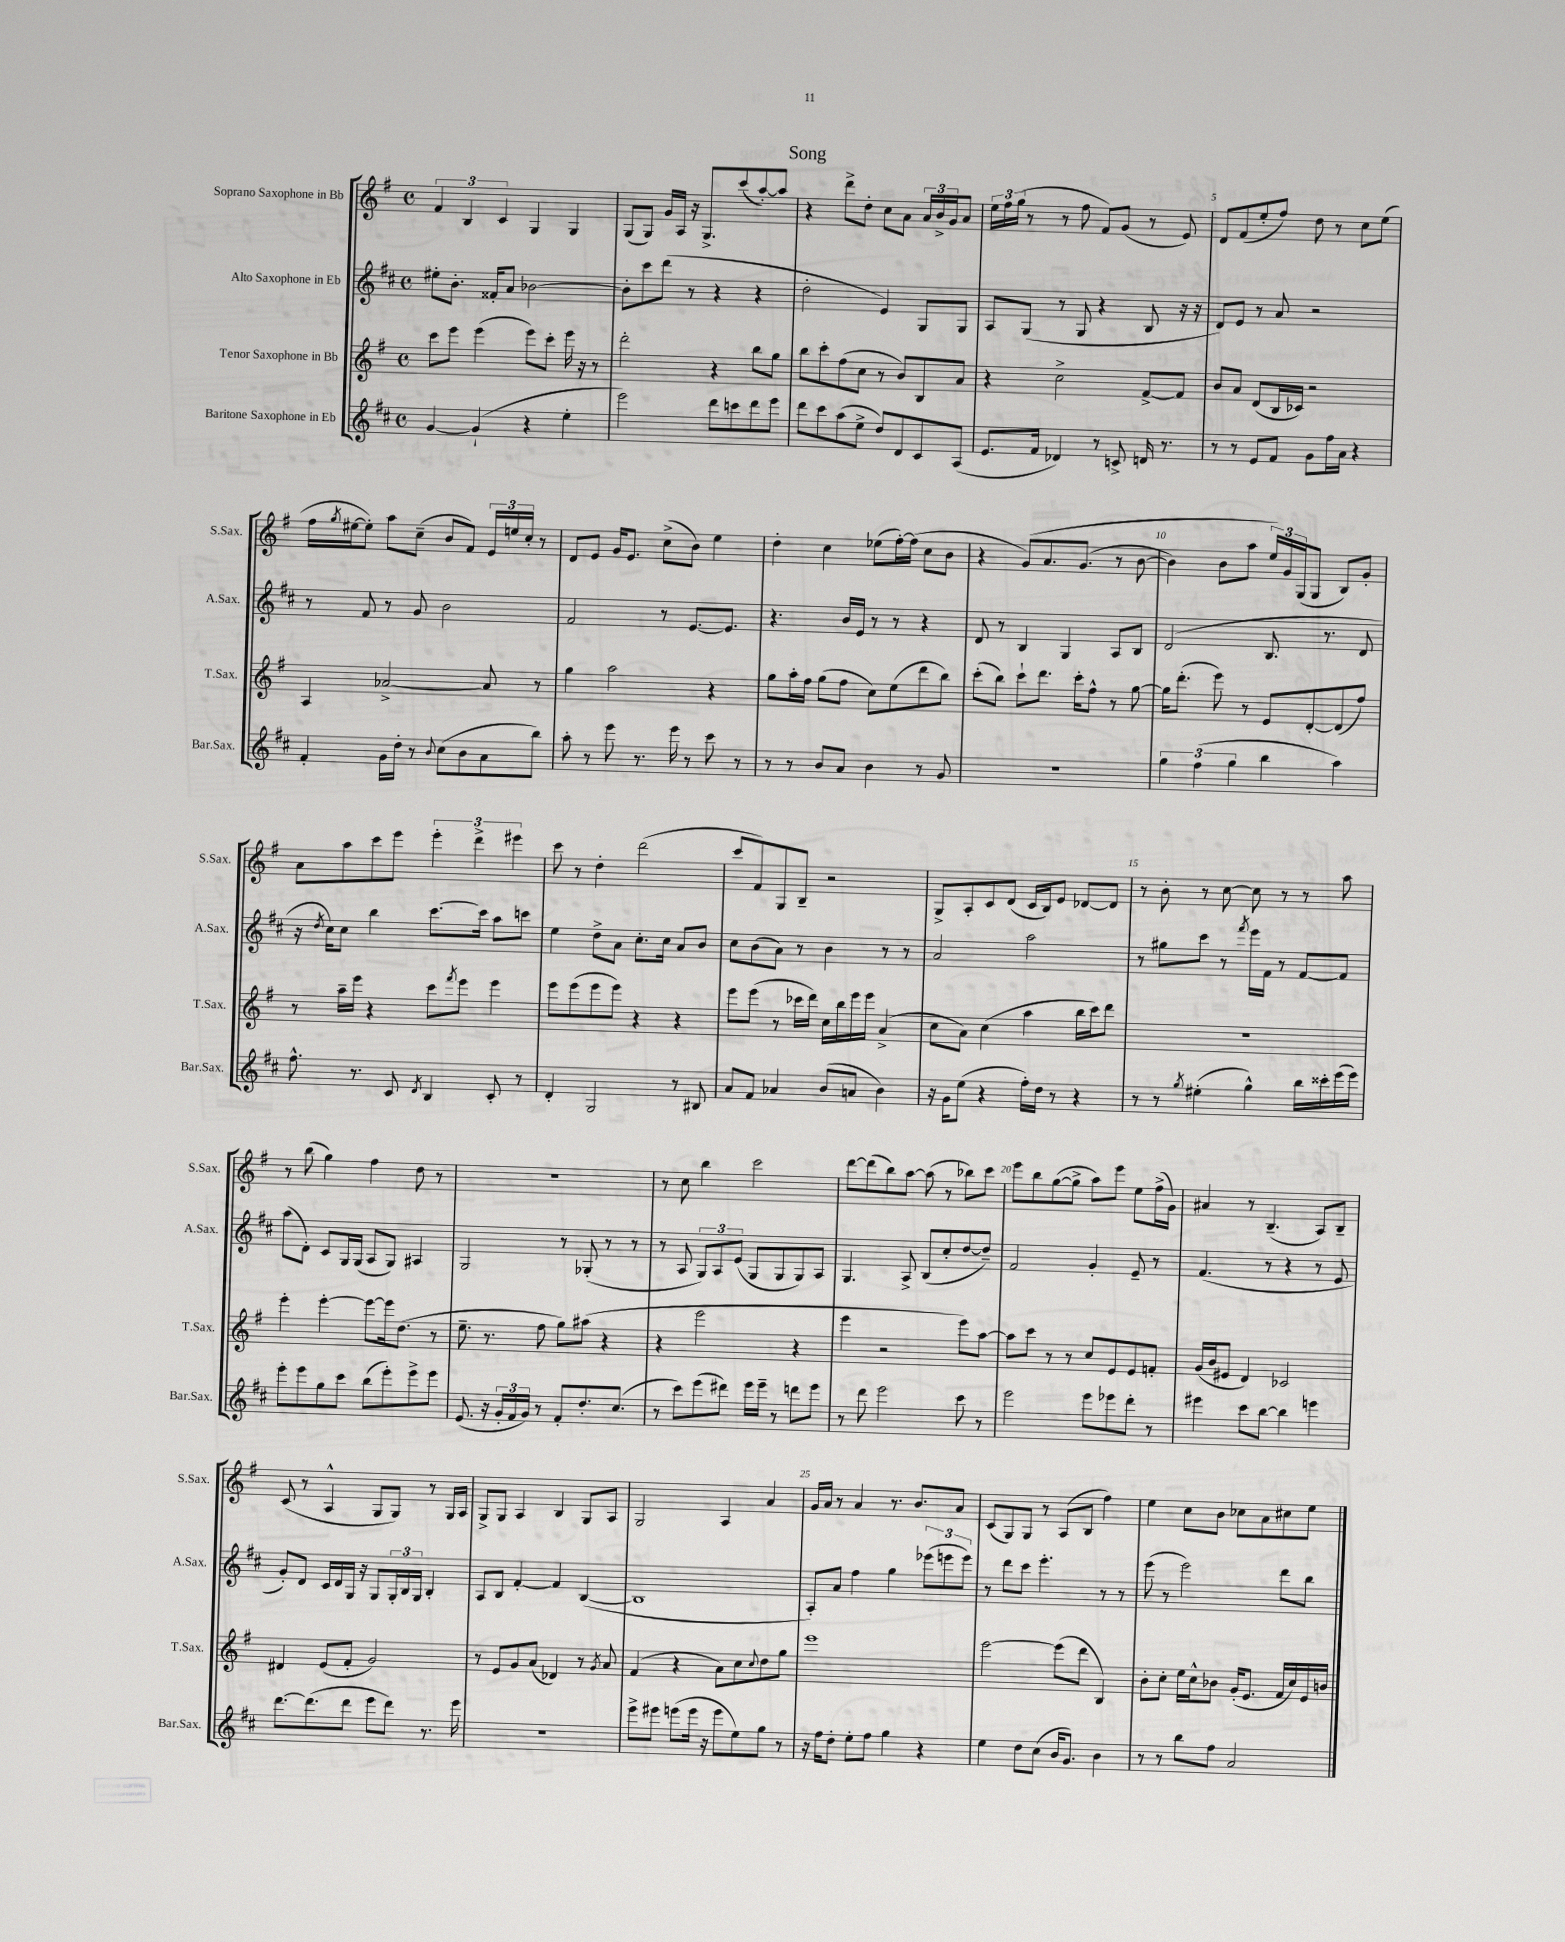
\header { title = "Song" }
<<
\new StaffGroup <<
\new Staff = "s0" \with { instrumentName = "Soprano Saxophone in Bb" shortInstrumentName = "S.Sax." } {
    \clef treble \key g \major \defaultTimeSignature \time 4/4
    \tuplet 3/2 { fis'4 b4 c'4 } g4 g4 |
    g8( g8) g'16 a16 r16 g8.-> c'''8( a''8~-.) a''8 |
    r4 d'''8-> d''8-. c''8 a'8 \tuplet 3/2 { a'16 b'16-> g'16 } a'8 |
    \tuplet 3/2 { e''16 fis''16 g''16( } r8 r8 fis''8 fis'8) g'8( r8 e'8) |
    d'8 fis'8( e''8-. fis''8) d''8 r8 c''8 e''8( |
    fis''16 \acciaccatura { g''8 } eis''16~ eis''8-.) a''8 c''8--( b'8 fis'8) \tuplet 3/2 { e'16 e''16 c''16-. } r8 |
    d'8 e'8 g'16 e'8. c''8->( b'8) e''4 |
    d''4-. c''4 ees''8( fis''16~-.) fis''16( c''8 b'8 |
    r4 g'8)\( a'8. g'8.( r8 b'8~ |
    b'4) b'8 a''8 \tuplet 3/2 { e''16\) g'16 g16( } g8 b8) g'8-. |
    a'8 a''8 c'''8 e'''8 \tuplet 3/2 { e'''4-. d'''4-> eis'''4 } |
    c'''8 r8 d''4-. d'''2( |
    c'''8 fis'8) g8 b8-- r2 |
    g8-> a8-. c'8 d'8( c'16 b16) e'8 des'8~ des'8 |
    r8 b'8-. r8 c''8~ c''8 r8 r8 a''8 |
    r8 b''8( g''4) fis''4 d''8 r8 |
    R1 |
    r8 c''8 b''4 c'''2 |
    d'''8~ d'''8( b''8) a''8~ a''8( r8 bes''8) c'''8 |
    e'''8 b''8 g''8~( g''8-> a''8) e'''8 e''8 fis''16->( g'16) |
    ais'4 r8 b4.--( a8) b8-- |
    c'8( r8 a4-^ g8 g8) r8 g16 a16 |
    g8-> g8 a4 b4 g8 a8 |
    g2 a4 a'4 |
    g'16 a'16 r8 a'4 r8. b'8. a'8 |
    c'8( g8) g8 r8 a8( b8 fis''4) |
    e''4 c''8 b'8 ces''8 a'8 cis''8 e''8 \bar "|." |
}
\new Staff = "s1" \with { instrumentName = "Alto Saxophone in Eb" shortInstrumentName = "A.Sax." } {
    \clef treble \key d \major \defaultTimeSignature \time 4/4
    eis''8-. b'8.-. fisis'16-. a'8 bes'2~ |
    bes'8-. cis'''8 d'''8( r8 r4 r4 |
    d''2-. e'4) g8 g8 |
    a8 g8( r8 g8 r4 b8 r16 r16 |
    d'8) e'8 r8 a'8 r2 |
    r8 fis'8 r8 g'8 b'2 |
    fis'2 r8 e'8.~ e'8. |
    r4. b'16 e'16 r8 r8 r4 |
    d'8 r8 b4 g4 a8 b8 |
    d'2( b8. r8. d'8 |
    r16 \acciaccatura { d''8 } cis''16) cis''8 b''4 cis'''8.~ cis'''16 a''8 c'''8 |
    e''4 d''8-> a'8 cis''8.-. cis''16 a'8 b'8 |
    cis''8 b'8( a'8) r8 b'4 r8 r8 |
    a'2 a''2 |
    r8 gis''8 cis'''8 r8 \acciaccatura { fis'''8 } e'''16 fis'16 r8 fis'8~ fis'8 |
    a''8( d'8-.) cis'8 g16 g16( a8 g8) ais4 |
    g2 r8 ges8-.( r8 r8 |
    r8 a8 \tuplet 3/2 { g8) a8 e'8( } g8 g8 g8) a8 |
    g4. a8-> b8( cis''8-. d''8~ d''8--) |
    fis'2 g'4-. e'8-- r8 |
    fis'4.( r8 r4 r8 e'8 |
    g'8-.) d'8 cis'16 d'16 g16 r16 g8 \tuplet 3/2 { g16-. b16 g16 } b4-. |
    a8 b8 fis'4~-. fis'4 b4~( |
    b1 |
    a8-.) a'8 fis''4 g''4 \tuplet 3/2 { ees'''8( e'''8 e'''8) } |
    r8 d'''8 cis'''8 e'''4.-. r8 r8 |
    e'''8( r8 e'''2) d'''8 b''8 \bar "|." |
}
\new Staff = "s2" \with { instrumentName = "Tenor Saxophone in Bb" shortInstrumentName = "T.Sax." } {
    \clef treble \key g \major \defaultTimeSignature \time 4/4
    c'''8 e'''8 e'''4( e'''8) c'''8-. e'''16 r16 r8 |
    d'''2-. r4 b''8 g''8 |
    b''8 c'''8-. fis''8( c''8 r8 b'8) b8 a'8 |
    r4 c''2-> fis'8~-> fis'8 |
    b'8 a'8 d'8( b16 ces'16) r2 |
    a4 aes'2~-> aes'8 r8 |
    g''4 a''2 r4 |
    g''8 a''16-. fis''16 g''8( fis''8 c''8) e''8( d'''8 b''8) |
    c'''8-.( b''8) c'''8-! d'''8. c'''16-. fis''8-^ r8 g''8~ |
    g''16 d'''8.-.( e'''8) r8 e'8 d'8~-. d'8( fis''8) |
    r8 a''16-- e'''16 r4 c'''8 \acciaccatura { fis'''8 } e'''8 e'''4 |
    e'''8 e'''8( e'''8 e'''8) r4 r4 |
    e'''8 e'''8( r8 ces'''16 d'''16) c''16 b''16 e'''16 e'''16 a'4->( |
    c''8 a'8) c''4( a''4 b''16 c'''16) d'''8 |
    R1 |
    e'''4-. e'''4~-. e'''8~ e'''16 d''8.( r8 |
    e''8.-- r8. fis''8 g''8) ais''8( r4 |
    r4 e'''2 r4 |
    e'''4 r2 e'''8) a''8~ |
    a''8 c'''8 r8 r8 c''8 e'8 e'8 f'8-. |
    g'16( b'16 eis'8 d'4) ces'2 |
    dis'4 e'8( fis'8-. g'2) |
    r8 e'8 g'8 a'8( des'4) r8 \acciaccatura { g'8 } a'8 |
    fis'4( r4 a'8) c''8 \appoggiatura { c''8 } d''8 g''8 |
    e'''1 |
    e'''2~ e'''8( d'''8 b4) |
    b'8-. c''8-. e''16 c''16-^ bes'8 g'16-.( e'8. fis'16 c''16) e'16 b'16 \bar "|." |
}
\new Staff = "s3" \with { instrumentName = "Baritone Saxophone in Eb" shortInstrumentName = "Bar.Sax." } {
    \clef treble \key d \major \defaultTimeSignature \time 4/4
    g'4~ g'4-!( r4 e''4-. |
    e'''2) d'''8 c'''8 d'''8 e'''8 |
    d'''8 cis'''8 a''8( e''8-> d''8) d'8 cis'8 a8( |
    e'8. fis'16 des'4) r8 c'8-> d'16 r8. |
    r8 r8 e'8 fis'8 g'8 fis''16 a'16 r4 |
    fis'4-. g'16 d''16-. r8 \appoggiatura { b'8 } cis''8( b'8 a'8 b''8) |
    a''8-. r8 e'''8 r8. e'''16 r8 cis'''8 r8 |
    r8 r8 b'8 a'8 b'4 r8 g'8 |
    R1 |
    \tuplet 3/2 { g''4 fis''4( g''4 } b''4 a''4) |
    fis''8.-^ r8. cis'8 \acciaccatura { d'8 } b4 cis'8-. r8 |
    d'4-. g2 r8 bis8 |
    a'8 fis'8 aes'4 b'8( a'8 b'4) |
    r16 g'16 e''8( r4 fis''16-.) d''16 r8 r4 |
    r8 r8 \acciaccatura { g''8 } eis''4-.( g''4-^) b''16 cisis'''16-. e'''16( e'''16) |
    e'''8-. e'''8 g''8 cis'''8 b''8( e'''8-.) e'''8-> e'''8 |
    e'8.( r16 \tuplet 3/2 { g'16-. fis'16 g'16) } r8 fis'8-. d''8.-. cis''8.( |
    r8 cis'''8) e'''8( dis'''8) e'''16 e'''16-- r8 d'''8 e'''8 |
    r8 d'''8 e'''2 cis'''8 r8 |
    e'''2 e'''8 ees'''8 d'''8-. r8 |
    eis'''4 cis'''8 b''8~ b''4 e'''4 |
    d'''8.~ d'''8.( d'''8 e'''8 d'''8) r8. e'''16 |
    r1 |
    e'''8-> eis'''8 e'''8( e'''16 r16 e'''8 e''8) g''8 r8 |
    r16 fis''16 d''8-. e''8-. fis''8 g''4 r4 |
    e''4 d''8 cis''8( b'16 g'8.) b'4 |
    r8 r8 b''8 fis''8 a'2 \bar "|." |
}
>>
>>
\layout { \context { \Score \override BarNumber.break-visibility = ##(#f #t #t) barNumberVisibility = #(every-nth-bar-number-visible 5) } }
